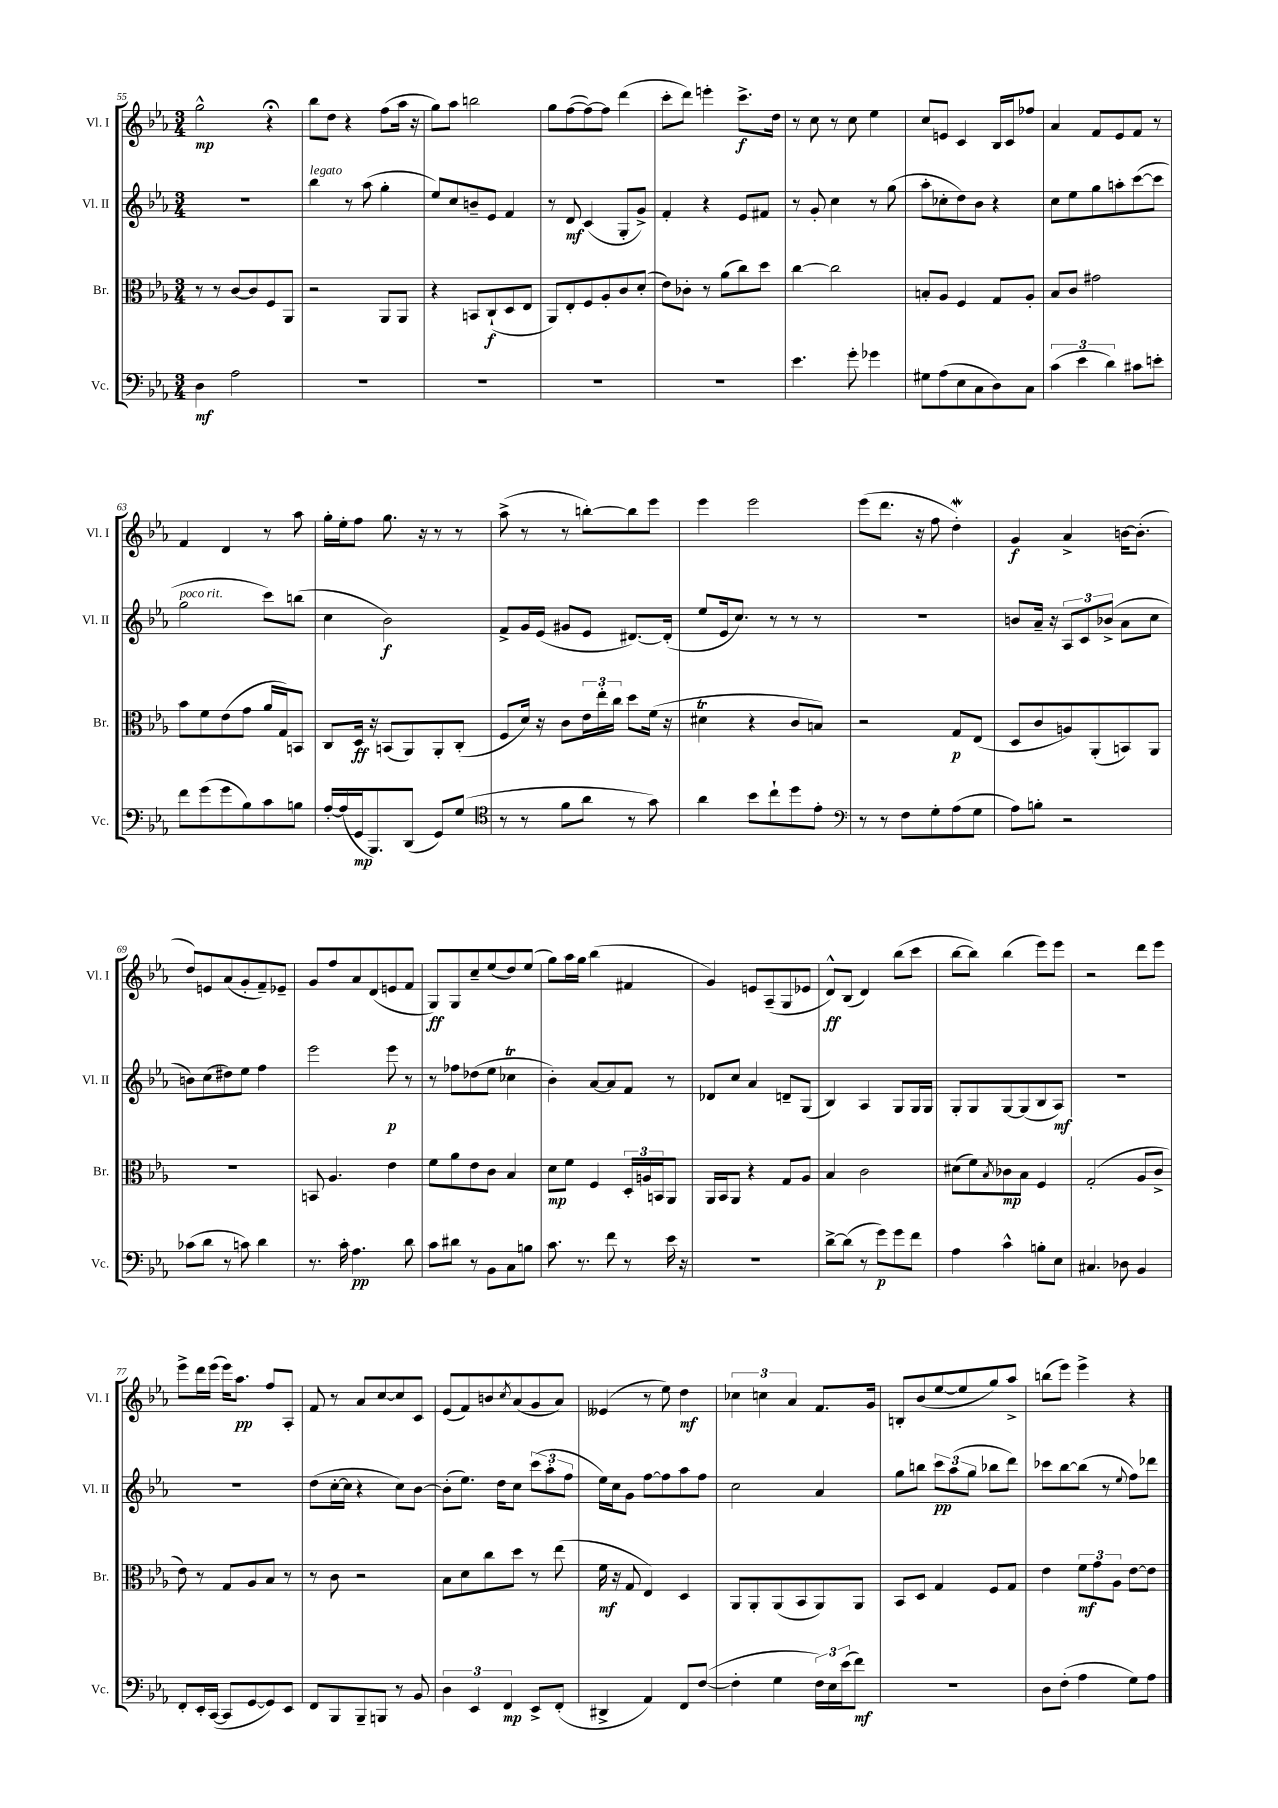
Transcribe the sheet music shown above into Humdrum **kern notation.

**kern	**dynam	**kern	**dynam	**kern	**dynam	**kern	**dynam
*part4	*part4	*part3	*part3	*part2	*part2	*part1	*part1
*staff4	*staff4	*staff3	*staff3	*staff2	*staff2	*staff1	*staff1
*I"Vc.	*	*I"Br.	*	*I"Vl. II	*	*I"Vl. I	*
*I'Vc.	*	*I'Br.	*	*I'Vl. II	*	*I'Vl. I	*
*clefF4	*	*clefC3	*	*clefG2	*	*clefG2	*
*k[b-e-a-]	*	*k[b-e-a-]	*	*k[b-e-a-]	*	*k[b-e-a-]	*
*M3/4	*	*M3/4	*	*M3/4	*	*M3/4	*
=55	=55	=55	=55	=55	=55	=55	=55
4D\	mf	8r	.	2.r	.	2gg^^\	mp
.	.	8r	.	.	.	.	.
2A-\	.	[8c/L	.	.	.	.	.
.	.	8c/]	.	.	.	.	.
.	.	8F/	.	.	.	4r;<	.
.	.	8AA-/J	.	.	.	.	.
=56	=56	=56	=56	=56	=56	=56	=56
!	!	!	!	!LO:TX:a:i:t=legato	!	!	!
2.r	.	2r	.	4bb-\	.	8bb-\L	.
.	.	.	.	.	.	8dd\J	.
.	.	.	.	8r	.	4r	.
.	.	.	.	(8aa-\	.	.	.
.	.	8AA-/L	.	4gg'\	.	(8ff\L	.
.	.	8AA-/J	.	.	.	16aa-\Jk	.
.	.	.	.	.	.	16r	.
=57	=57	=57	=57	=57	=57	=57	=57
2.r	.	4r	.	8ee-/L)	.	8gg\L)	.
.	.	.	.	8cc/	.	8aa-\J	.
.	.	8BBn/L	.	8bn~/	.	2bbn\	.
.	.	(8C`/	f	8e-/J	.	.	.
.	.	8D/	.	4f/	.	.	.
.	.	8E-/J	.	.	.	.	.
=58	=58	=58	=58	=58	=58	=58	=58
2.r	.	8AA-/L)	.	8r	.	8gg\L	.
.	.	8E-'/	.	8d/	mf	([8ff\	.
.	.	8F/	.	(4c/	.	8ff\_)	.
.	.	8A-'/	.	.	.	8ff\J]	.
.	.	8c/	.	8G'/L	.	(4ddd\	.
.	.	(8d'/J	.	8g^/J)	.	.	.
=59	=59	=59	=59	=59	=59	=59	=59
2.r	.	8e-\L)	.	4f'/	.	8ccc'\L	.
.	.	8c-X'\J	.	.	.	8ddd\J)	.
.	.	8r	.	4r	.	4eeen'\	.
.	.	(8a-\L	.	.	.	.	.
.	.	8cc\)	.	8e-/L	.	8.ccc^\L	f
.	.	8dd\J	.	8f#X/J	.	.	.
.	.	.	.	.	.	16dd\Jk	.
=60	=60	=60	=60	=60	=60	=60	=60
4.e-\	.	[4cc\	.	8r	.	8r	.
.	.	.	.	8g'/	.	8cc\	.
.	.	2cc\]	.	4cc\	.	8r	.
8g'\	.	.	.	.	.	8cc\	.
4g-X\	.	.	.	8r	.	4ee-\	.
.	.	.	.	(8gg\	.	.	.
=61	=61	=61	=61	=61	=61	=61	=61
8G#X\L	.	8Bn'/L	.	8aa-'\L	.	8cc/L	.
(8A-\	.	8A-/J	.	8cc-X'\	.	8en/J	.
8E-\	.	4F/	.	8dd\)	.	4c/	.
8C\	.	.	.	8b-\J	.	.	.
8D\)	.	8G/L	.	4r	.	16B-/LL	.
.	.	.	.	.	.	16c/J	.
8C\J	.	8A-'/J	.	.	.	8ff-X/J	.
=62	=62	=62	=62	=62	=62	=62	=62
(6c\	.	8B-/L	.	8cc\L	.	4a-/	.
.	.	8c/J	.	8ee-\	.	.	.
6e-\	.	.	.	.	.	.	.
.	.	2g#X\	.	8gg\	.	8f/L	.
6d\)	.	.	.	.	.	.	.
.	.	.	.	8aan'\	.	8e-/	.
8c#X\L	.	.	.	([8ccc\	.	8f/J	.
8en'\J	.	.	.	8ccc\J]	.	8r	.
!!LO:LB:g=z
=63	=63	=63	=63	=63	=63	=63	=63
!	!	!	!	!LO:TX:a:i:t=poco rit.	!	!	!
8f\L	.	8b-\L	.	2gg\	.	4f/	.
(8g\	.	8f\	.	.	.	.	.
8g\	.	(8e-\	.	.	.	4d/	.
8B-\)	.	8g\J	.	.	.	.	.
8c\	.	16a-/LL	.	8ccc\L)	.	8r	.
.	.	16G/J)	.	.	.	.	.
8Bn\J	.	8BBn/J	.	(8bbn\J	.	8aa-\	.
=64	=64	=64	=64	=64	=64	=64	=64
[16A-'/LL	.	8C/L	.	4cc\	.	16gg'\LL	.
(16A-/]	.	.	.	.	.	16ee-'\J	.
16GG/J	mp	16D/Jk	ff	.	.	8ff\J	.
8.BBB-/)	.	16r	.	.	.	.	.
.	.	(8BBn/L	.	2b-\)	f	8.gg\	.
(8DD/J	.	8AA-/)	.	.	.	.	.
.	.	.	.	.	.	16r	.
8GG/L)	.	8AA-'/	.	.	.	8r	.
(8G/J	.	(8C'/J	.	.	.	8r	.
=65	=65	=65	=65	=65	=65	=65	=65
*clefC4	*	*	*	*	*	*	*
8r	.	8F/L	.	8f^/L	.	(8aa-^\	.
8r	.	16d/Jk)	.	16g/L	.	8r	.
.	.	16r	.	(16e-/JJ	.	.	.
8f\L	.	8c\L	.	8g#X/L	.	8r	.
8a-\J	.	24e-\L	.	8e-/J	.	[8bbn'\L)	.
.	.	24ee-'\	.	.	.	.	.
.	.	24cc\JJ	.	.	.	.	.
8r	.	8dd\L	.	[8.d#X/L)	.	8bb\]	.
8g\)	.	(16f\Jk	.	.	.	8eee-\J	.
.	.	16r	.	(16d#'/Jk]	.	.	.
=66	=66	=66	=66	=66	=66	=66	=66
4a-\	.	4d#Xt\	.	8ee-/L	.	4eee-\	.
.	.	.	.	16e-/k	.	.	.
.	.	.	.	8.cc/J)	.	.	.
8b-\L	.	4r	.	.	.	2eee-\	.
8cc`\	.	.	.	8r	.	.	.
8dd\	.	8c/L	.	8r	.	.	.
8e-'\J	.	8Bn/J)	.	8r	.	.	.
=67	=67	=67	=67	=67	=67	=67	=67
*clefF4	*	*	*	*	*	*	*
8r	.	2r	.	2.r	.	(8eee-\L	.
8r	.	.	.	.	.	8.ddd\J	.
8F\L	.	.	.	.	.	.	.
.	.	.	.	.	.	16r	.
8G'\	.	.	.	.	.	8ff\	.
(8A-\	.	8G/L	p	.	.	4ddW'\)	.
8G\J	.	(8E-/J	.	.	.	.	.
=68	=68	=68	=68	=68	=68	=68	=68
8A-\L)	.	8D/L	.	8bn/L	.	4g/	f
8Bn'\J	.	8c/	.	16a-~/Jk	.	.	.
.	.	.	.	16r	.	.	.
2r	.	8An/)	.	12A-/L	.	4a-^/	.
.	.	.	.	12c/	.	.	.
.	.	(8AA-'/	.	.	.	.	.
.	.	.	.	(12b-X^/J	.	.	.
.	.	8BBn/)	.	8a-\L	.	[16bn\KL	.
.	.	.	.	.	.	(8.b'\J]	.
.	.	8AA-/J	.	8cc\J	.	.	.
!!LO:LB:g=z
=69	=69	=69	=69	=69	=69	=69	=69
(8c-X\L	.	2.r	.	8bn\L)	.	8dd/L)	.
8d\J	.	.	.	(8cc\	.	8en/	.
8r	.	.	.	8dd#X\)	.	(8a-/	.
8cn\)	.	.	.	8ee-\J	.	8g'/	.
4d\	.	.	.	4ff\	.	8f~/)	.
.	.	.	.	.	.	8e-X~/J	.
=70	=70	=70	=70	=70	=70	=70	=70
8.r	.	8BBn/	.	2eee-\	.	8g/L	.
.	.	4.A-/	.	.	.	8ff/	.
16c'\	.	.	.	.	.	.	.
4.A-\	pp	.	.	.	.	8a-/	.
.	.	.	.	.	.	(8d/	.
.	.	4e-\	.	8eee-\	p	8en/	.
8d\	.	.	.	8r	.	8f/J	.
=71	=71	=71	=71	=71	=71	=71	=71
8c\L	.	8f\L	.	8r	.	8G/L)	ff
8d#X\J	.	8a-\	.	8ff-X\L	.	8G/	.
8r	.	8e-\	.	(8dd-X\	.	8cc~/	.
8BB-\L	.	8c\J	.	8ee-\J	.	(8ee-/	.
8C\	.	4B-/	.	4cc-XT\	.	8dd/)	.
8Bn\J	.	.	.	.	.	(8ee-/J	.
=72	=72	=72	=72	=72	=72	=72	=72
8.c\	.	8d\L	mp	4b-'\)	.	8gg\L)	.
.	.	8f\J	.	.	.	16aa-\L	.
8.r	.	.	.	.	.	16gg\JJ	.
.	.	4F/	.	[8a-/L	.	(4bb-\	.
8f\	.	.	.	8a-/]	.	.	.
8r	.	24D'/LL	.	8f/J	.	4f#X/	.
.	.	24An/	.	.	.	.	.
.	.	24BBn/J	.	.	.	.	.
16e-\	.	8AA-/J	.	8r	.	.	.
16r	.	.	.	.	.	.	.
=73	=73	=73	=73	=73	=73	=73	=73
2.r	.	16AA-/LL	.	8d-X/L	.	4g/)	.
.	.	16BB-/J	.	.	.	.	.
.	.	8AA-/J	.	8cc/J	.	.	.
.	.	4r	.	4a-/	.	8en/L	.
.	.	.	.	.	.	(8A-~/	.
.	.	8G/L	.	8dn~/L	.	8G/	.
.	.	8A-/J	.	(8G/J	.	8e-X/J	.
=74	=74	=74	=74	=74	=74	=74	=74
[8d^\L	.	4B-/	.	4B-/)	.	8d^^/L)	ff
(8d\J]	.	.	.	.	.	(8B-/J	.
8r	.	2c\	.	4A-/	.	4d/)	.
8g\L)	p	.	.	.	.	.	.
8g\	.	.	.	8G/L	.	(8bb-\L	.
8f\J	.	.	.	16G/L	.	8ccc\J	.
.	.	.	.	16G/JJ	.	.	.
=75	=75	=75	=75	=75	=75	=75	=75
4A-\	.	(8d#X\L	.	8G'/L	.	[8bb-\L	.
.	.	8f\)	.	8G/	.	8bb-\J])	.
.	.	8qB-/	.	.	.	.	.
4c^^\	.	8c-X\	mp	[8G/	.	(4bb-\	.
.	.	8B-\J	.	(8G/]	.	.	.
8Bn'\L	.	4F/	.	8B-/	.	8eee-\L)	.
8E-\J	.	.	.	8A-/J)	mf	8eee-\J	.
=76	=76	=76	=76	=76	=76	=76	=76
4.C#X/	.	(2G'/	.	2.r	.	2r	.
8D-X\	.	.	.	.	.	.	.
4BB-/	.	8A-/L	.	.	.	8ddd\L	.
.	.	8c^/J	.	.	.	8eee-\J	.
!!LO:LB:g=z
=77	=77	=77	=77	=77	=77	=77	=77
8FF'/L	.	8e-\)	.	2.r	.	8eee-^\L	.
16EE-'/L	.	8r	.	.	.	16ddd\L	.
([16CC/JJ	.	.	.	.	.	(16eee-\JJ	.
8CC/L]	.	8G/L	.	.	.	16eee-\KL)	.
.	.	.	.	.	.	8.aa-\J	pp
[8GG/	.	8A-/	.	.	.	.	.
8GG/])	.	8B-/J	.	.	.	8ff/L	.
8EE-/J	.	8r	.	.	.	8A-'/J	.
=78	=78	=78	=78	=78	=78	=78	=78
8FF/L	.	8r	.	(8dd\L	.	8f/	.
8BBB-/	.	8c\	.	[16cc'\L	.	8r	.
.	.	.	.	16cc\JJ]	.	.	.
8BBB-~/	.	2r	.	4r	.	8a-/L	.
8BBBn/J	.	.	.	.	.	[8cc/	.
8r	.	.	.	8cc\L)	.	8cc/]	.
8BB-/	.	.	.	[8b-\J	.	8c/J	.
=79	=79	=79	=79	=79	=79	=79	=79
6D\	.	8B-\L	.	(8b-'\L]	.	(8e-/L	.
.	.	8d\	.	8.ee-\J)	.	8f/)	.
6EE-/	.	.	.	.	.	.	.
.	.	8cc\	.	.	.	8bn/	.
.	.	.	.	16dd\KL	.	.	.
6FF/	mp	.	.	.	.	.	.
.	.	.	.	.	.	8qcc/	.
.	.	8dd\J	.	8cc\J	.	(8a-/	.
8EE-^/L	.	8r	.	(12ccc\L	.	8g/	.
.	.	.	.	12aa-'\	.	.	.
(8FF'/J	.	(8ee-\	.	.	.	8a-/J)	.
.	.	.	.	12ff\J	.	.	.
=80	=80	=80	=80	=80	=80	=80	=80
4DD#X^/	.	16f\	mf	16ee-\LL)	.	(4e--X/	.
.	.	16r	.	16cc\J	.	.	.
.	.	8G/	.	8g\J	.	.	.
4AA-/)	.	4E-/)	.	[8ff\L	.	8r	.
.	.	.	.	8ff\]	.	8ee-\)	.
8FF/L	.	4D/	.	8aa-\	.	4dd\	mf
([8F/J	.	.	.	8ff\J	.	.	.
=81	=81	=81	=81	=81	=81	=81	=81
4F'\]	.	8AA-/L	.	2cc\	.	6cc-X\	.
.	.	8AA-'/	.	.	.	.	.
.	.	.	.	.	.	6ccn\	.
4G\	.	(8AA-/	.	.	.	.	.
.	.	.	.	.	.	6a-/	.
.	.	8BB-/	.	.	.	.	.
24F\LL)	.	8AA-/)	.	4a-/	.	8.f/L	.
24E-\	.	.	.	.	.	.	.
(24e-\J	.	.	.	.	.	.	.
8f\J)	mf	8AA-/J	.	.	.	.	.
.	.	.	.	.	.	16g/Jk	.
=82	=82	=82	=82	=82	=82	=82	=82
2.r	.	8BB-/L	.	8gg\L	.	8Bn'/L	.
.	.	8D/J	.	8bbn\J	.	(8b-/	.
.	.	4G/	.	12ccc\L	pp	[8ee-/	.
.	.	.	.	(12aa-\	.	.	.
.	.	.	.	.	.	8ee-/]	.
.	.	.	.	12gg\J	.	.	.
.	.	8F/L	.	8bb-X\L	.	8gg/)	.
.	.	8G/J	.	8ddd\J)	.	8aa-^/J	.
=83	=83	=83	=83	=83	=83	=83	=83
8D\L	.	4e-\	.	8ccc-X\L	.	(8bbn\L	.
(8F'\J	.	.	.	[8bb-\	.	8eee-\J)	.
4A-\	.	12f\L	mf	(8bb-\J]	.	4eee-^\	.
.	.	12g\	.	.	.	.	.
.	.	.	.	8r	.	.	.
.	.	12A-\J	.	.	.	.	.
.	.	.	.	8qqee-/	.	.	.
8G\L)	.	[8e-\L	.	8ff\L)	.	4r	.
8A-\J	.	8e-\J]	.	8ddd-X\J	.	.	.
==	==	==	==	==	==	==	==
*-	*-	*-	*-	*-	*-	*-	*-
